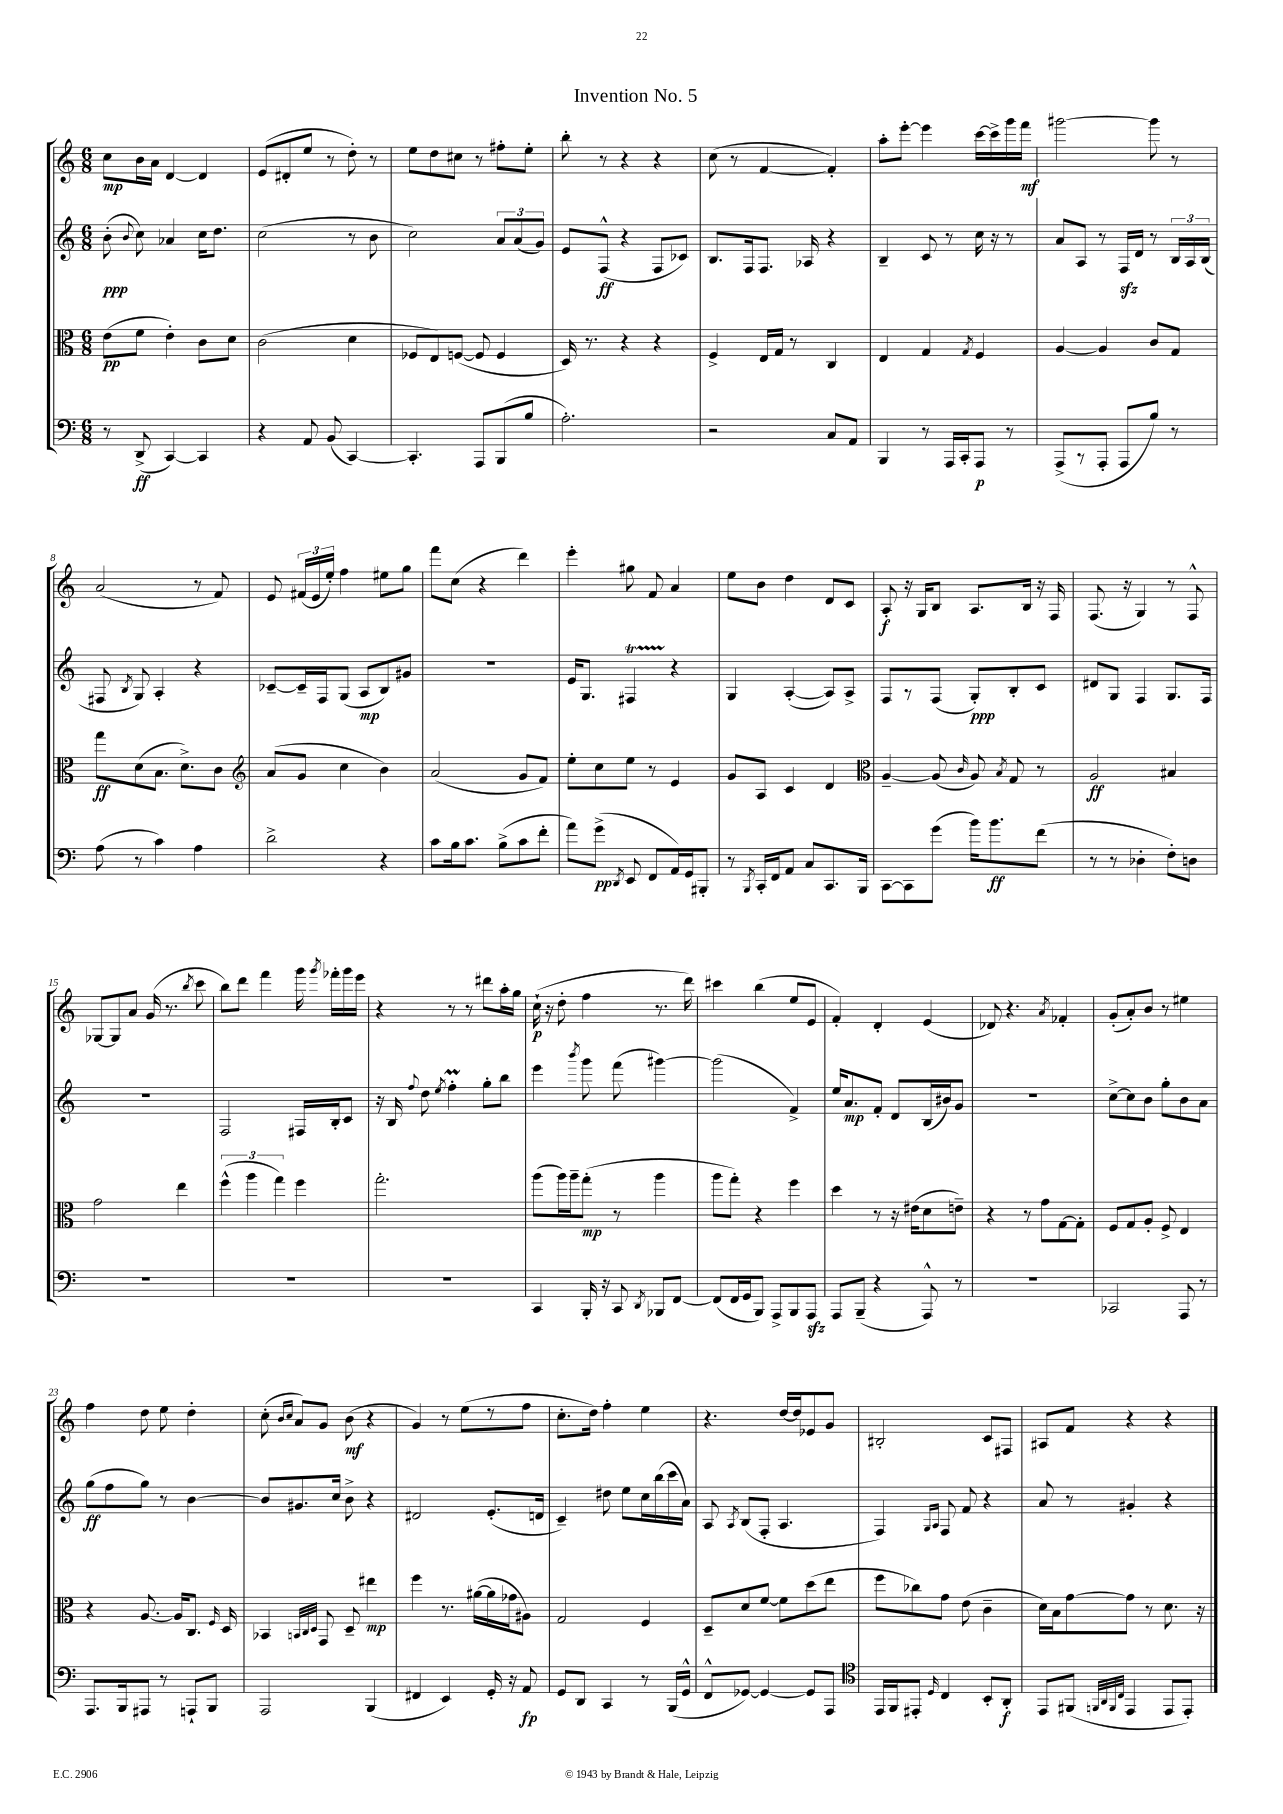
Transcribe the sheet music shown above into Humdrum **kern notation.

**kern	**kern	**kern	**kern
*staff4	*staff3	*staff2	*staff1
*clefF4	*clefC3	*clefG2	*clefG2
*k[]	*k[]	*k[]	*k[]
*M6/8	*M6/8	*M6/8	*M6/8
8r	(8e	(8b'	8cc
.	.	8qqb	.
(8DD^	8f	8cc)	16b
.	.	.	16a
[4CC)	4e')	4a-	[4d
4CC]	8c	16cc	4d]
.	.	8.dd	.
.	8d	.	.
=	=	=	=
4r	(2c	(2cc	(8e
.	.	.	8d#'
8AA	.	.	8ee
(8BB	.	.	8r
[4CC)	4d	8r	8dd')
.	.	8b	8r
=	=	=	=
4.CC']	8F-	2cc)	8ee
.	8E)	.	8dd
.	([8F	.	8cc#
8AAA	8F]	.	8r
(8BBB	4F	12a	8ff#'
.	.	(12a	.
8B	.	.	8ee'
.	.	12g)	.
=	=	=	=
2.A')	16D)	8e	8bb'
.	8.r	.	.
.	.	(8F^^	8r
.	4r	4r	4r
.	4r	8F	4r
.	.	8c-)	.
=	=	=	=
2r	4F^	8.B	(8cc
.	.	.	8r
.	.	16F	.
.	16E	8.F	[4f
.	16G	.	.
.	8r	.	.
.	.	16A-	.
8C	4C	4r	4f'])
8AA	.	.	.
=	=	=	=
4BBB	4E	4B~	8aa'
.	.	.	[8eee'
8r	4G	8c	4eee]
16AAA	.	8r	.
16CC'	.	.	.
.	8qG	.	.
8AAA	4F	16cc	[16ccc
.	.	16r	16ccc^]
8r	.	8r	16ggg
.	.	.	16fff
=	=	=	=
(8AAA^	[4A	8a	[2ggg#
8r	.	8A	.
8AAA'	4A]	8r	.
8AAA	.	16F	.
.	.	16d	.
8B)	8c	8r	8ggg#]
8r	8G	24B	8r
.	.	24A	.
.	.	(24B	.
=	=	=	=
(8A	8gg	8F#	(2a
.	.	8qB	.
8r	(8d	8G)	.
4c)	8.B	4A'	.
.	8.d^)	.	.
4A	.	4r	8r
.	8c	.	8f)
=	=	=	=
*	*clefG2	*	*
2d^	(8a	[8c-~	8e
.	8g	16c-~]	(24f#
.	.	.	24e
.	.	16F	.
.	.	.	24ee')
.	4cc	(8G	4ff
.	.	8A	.
4r	4b)	8B)	8ee#
.	.	8g#	8gg
=	=	=	=
8c	(2a	2.r	8fff
16B	.	.	(8cc
8.c	.	.	.
.	.	.	4r
(8B^	.	.	.
8c	8g	.	4ddd)
8f'	8f)	.	.
=	=	=	=
8a)	8ee'	16e	4eee'
.	.	8.G	.
(8g^	8cc	.	.
8qDD	.	.	.
8EE	8ee	4F#	8gg#
8FF	8r	.	8f
16AA)	4e	4r	4a
16GG	.	.	.
8BBB#'	.	.	.
=	=	=	=
8r	8g	4G	8ee
8qBBB	.	.	.
16CC'	8A	.	8b
16FF	.	.	.
8AA	4c	([4A'	4dd
8C	.	.	.
8.CC	4d	8A])	8d
.	.	8A^	8c
16BBB	.	.	.
=	=	=	=
*	*clefC3	*	*
[8CC	[4A~	8F	8A'
8CC]	.	8r	16r
.	.	.	16G
(8g	(8A]	(8F	8B
.	16qqc	.	.
16b)	8A)	8G')	8.A
8.b	.	.	.
.	8qB	.	.
.	8G	8B'	.
.	.	.	16B
(8f	8r	8c	16r
.	.	.	16F
=	=	=	=
8r	2A	8d#	(8.F
8r	.	8G	.
.	.	.	16r
4D-'	.	4F	4G)
8F')	4B#	8.G	8r
8D	.	.	8F^^
.	.	16F	.
=	=	=	=
2.r	2g	2.r	[8G-
.	.	.	8G-]
.	.	.	8a
.	.	.	(16g
.	.	.	8.r
.	4ee	.	.
.	.	.	8qbb
.	.	.	8ccc
=	=	=	=
2.r	(6ff^^	2F	8bb)
.	.	.	8ddd
.	6aa	.	.
.	.	.	4fff
.	6gg)	.	.
.	4ff	16F#	16ggg
.	.	.	8qggg
.	.	16B'	16fff-'
.	.	8c	16ggg
.	.	.	16eee
=	=	=	=
2.r	2.gg'	16r	4r
.	.	16B	.
.	.	8qqff	.
.	.	8dd	.
.	.	8qee	.
.	.	4ff'	8r
.	.	.	8r
.	.	8gg'	8ddd#
.	.	8bb	16aa'
.	.	.	16gg
=	=	=	=
4CC	(8aa	4eee	(16cc`
.	.	.	16r
.	16aa)	.	8dd'
.	16aa~	.	.
.	.	8qbbb	.
16BBB'	(8gg'	8ggg	4ff
16r	.	.	.
8CC	8r	(8fff	.
8qDD	.	.	.
8BBB-	4aa	[4ggg#)	8.r
[8FF	.	.	.
.	.	.	16ddd)
=	=	=	=
(8FF]	8aa	(2ggg#]	4ccc#
16FF	8gg')	.	.
16GG	.	.	.
8BBB)	4r	.	(4bb
8AAA^	.	.	.
8BBB	4ff	4f^)	8ee
8AAA	.	.	8e
=	=	=	=
8AAA	4dd	16ee	4f')
.	.	8.a	.
(8BBB~	.	.	.
4r	8r	8f'	4d'
.	16r	8d	.
.	(16e#	.	.
8AAA^^)	8d	(16B	(4e
.	.	16b#)	.
8r	8e~)	8g	.
=	=	=	=
2.r	4r	2.r	8d-)
.	.	.	4.r
.	8r	.	.
.	8g	.	.
.	.	.	8qa
.	[8G	.	4f-'
.	8G']	.	.
=	=	=	=
2CC-	8F	[8cc^	(8g'
.	8G	8cc]	8a')
.	8A'	8b	8b
.	8F^	8gg'	8r
8AAA	4E	8b	4ee#
8r	.	8a	.
=	=	=	=
8.AAA	4r	(8gg	4ff
.	.	8ff	.
16BBB	.	.	.
8AAA#	[8.A	8gg)	8dd
8r	.	8r	8ee
.	16A]	.	.
8AAA`	8.C	[4b	4dd'
8BBB	.	.	.
.	16qqF	.	.
.	16D	.	.
=	=	=	=
2AAA	4BB-	8b]	(8cc'
.	.	.	16qqb
.	.	.	16qqcc
.	.	8.g#	8a)
.	32qqBB	.	.
.	32qqC	.	.
.	32qqD	.	.
.	8GG	.	8g
.	.	16cc	.
.	8D~	8b^	(8b
(4BBB	4ee#	4r	4r
=	=	=	=
4FF#	4ff	2d#	4g)
4EE)	8.r	.	8r
.	.	.	(8ee
.	([16a#	.	.
16GG'	16a#]	(8.e'	8r
16r	16g-	.	.
8AA	8A#)	.	8ff
.	.	16d	.
=	=	=	=
8GG	2G	4c~)	8.cc'
8DD	.	.	.
.	.	.	16dd)
4CC	.	8dd#	4ff'
.	.	8ee	.
8r	4F	16cc	4ee
.	.	(16bb	.
(16BBB	.	16ccc	.
16GG^^	.	16a)	.
=	=	=	=
8FF^^	8D~	8A	4.r
.	.	8qA	.
[8GG-)	8d	(8B	.
4GG-_	[8f	8F'	.
.	8f]	4.A	[16dd
.	.	.	16dd]
8GG-]	(8dd	.	8e-
8AAA	8ee	.	8g
=	=	=	=
*clefC4	*	*	*
16EE	8ff	4F)	2B#'
16FF	.	.	.
8EE#'	8cc-)	.	.
.	.	16qqG	.
16qqD	.	16qqA	.
4C	8g	8F	.
.	(8e	8f	.
8BB'	4c~	4r	8c
8AA'	.	.	8F#
=	=	=	=
8EE	16d)	8a	8A#
.	16B	.	.
(8FF#	[8g	8r	8f
32qqFF	.	.	.
32qqAA	.	.	.
32qqFF	.	.	.
32qqC	.	.	.
4EE	8g]	4g#'	4r
.	8r	.	.
8EE	8.d	4r	4r
8EE')	.	.	.
.	16r	.	.
==	==	==	==
*-	*-	*-	*-
